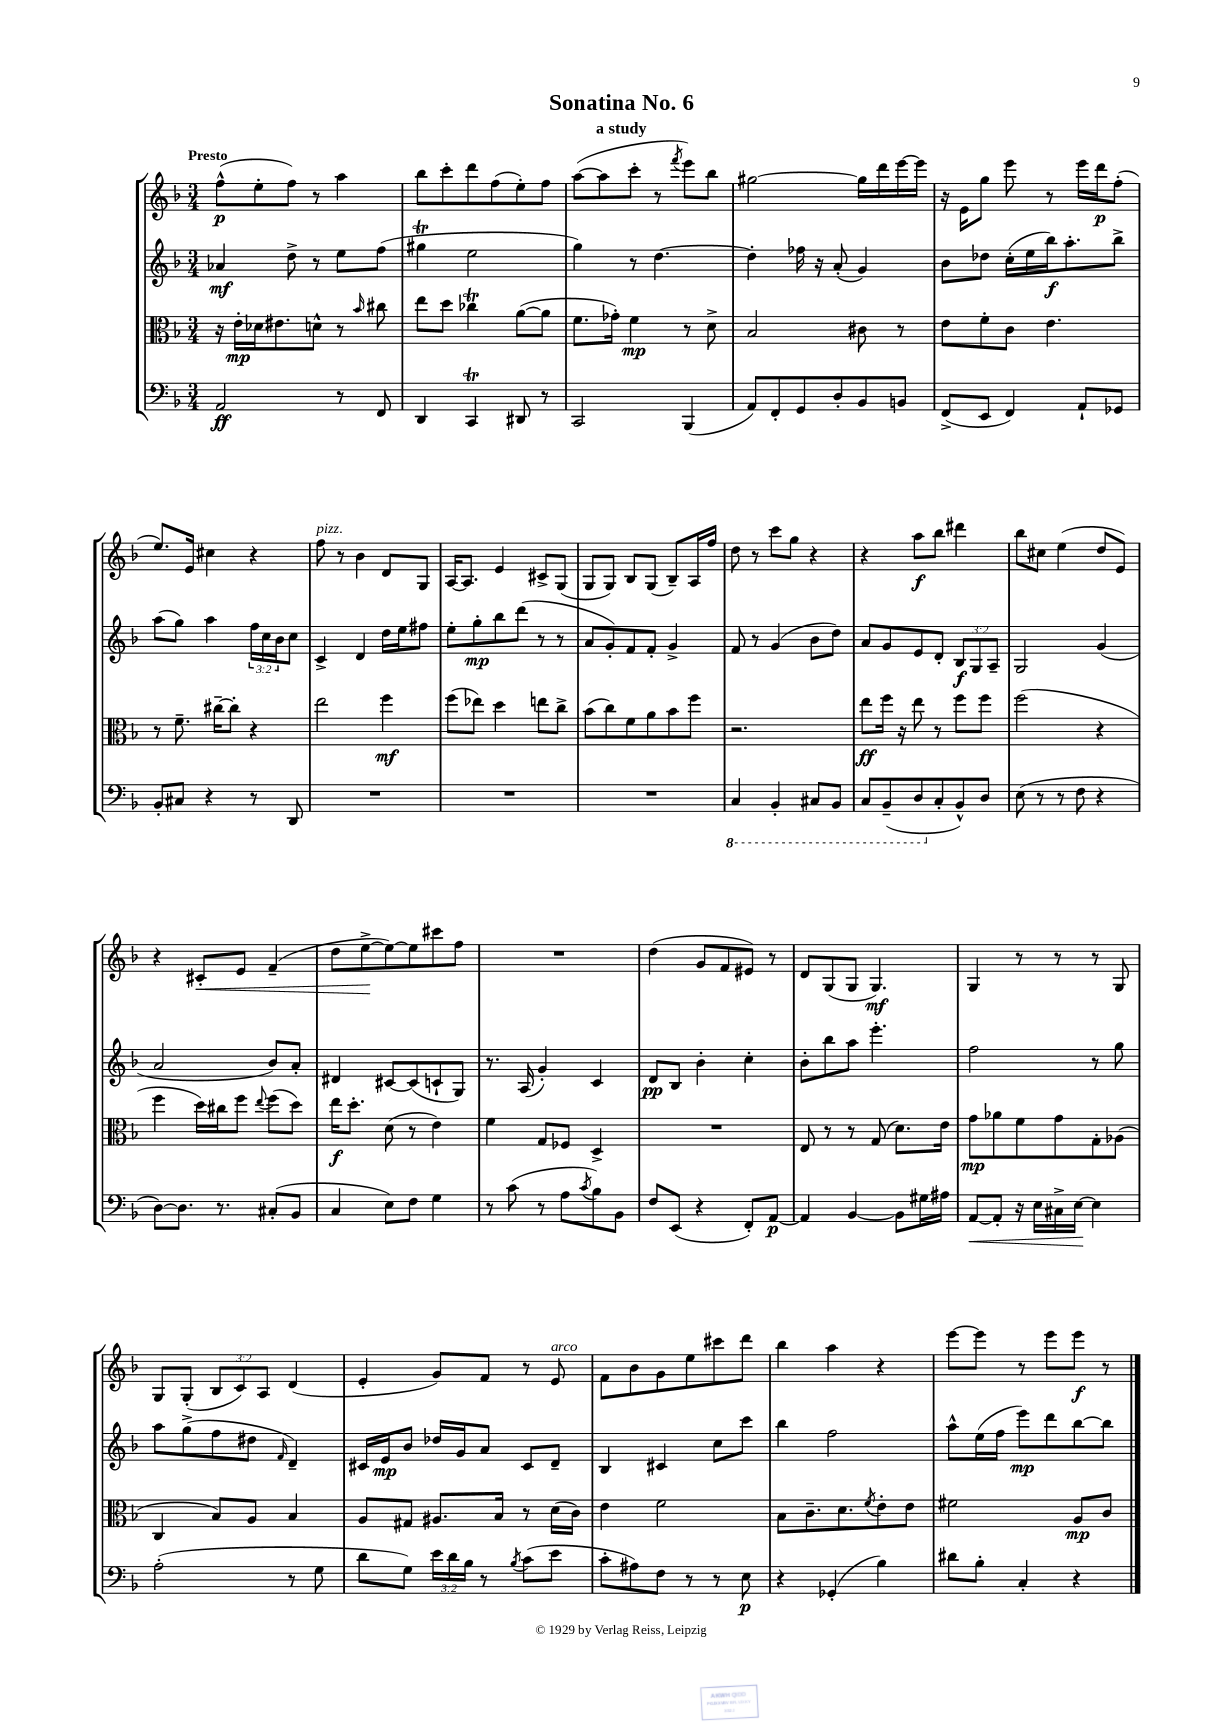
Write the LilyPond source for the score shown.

\header { title = "Sonatina No. 6" subtitle = "a study" }
<<
\new StaffGroup <<
\new Staff = "s0" {
    \clef treble \key f \major \numericTimeSignature \time 3/4 \override Staff.TupletNumber.text = #tuplet-number::calc-fraction-text \tempo "Presto"
    f''8-^\p( e''8-. f''8) r8 a''4 |
    bes''8 c'''8-. d'''8 f''8( e''8-.) f''8 |
    a''8~( a''8 c'''8-. r8 \acciaccatura { f'''8 } e'''8) bes''8 |
    gis''2~ gis''16 d'''16 e'''16~ e'''16 |
    r16 e'16 g''8 e'''8 r8 e'''16 d'''16\p f''8-.( |
    e''8.) e'16 cis''4 r4 |
    f''8^\markup { \italic "pizz." } r8 bes'4 d'8 g8 |
    a16~ a8. e'4 cis'8-> g8( |
    g8 g8) bes8 g8( bes8--) a16 f''16 |
    d''8 r8 c'''8 g''8 r4 |
    r4 a''8\f bes''8 dis'''4 |
    bes''8 cis''8 e''4( d''8 e'8) |
    r4 cis'8-.\< e'8 f'4--( |
    d''8 e''8~->\! e''8~) e''8 cis'''8 f''8 |
    R2. |
    d''4( g'8 f'8 eis'8) r8 |
    d'8 g8( g8 g4.\mf) |
    g4 r8 r8 r8 g8 |
    g8 g8-.( \tuplet 3/2 { bes8 c'8) a8 } d'4( |
    e'4-. g'8) f'8 r8 e'8^\markup { \italic "arco" } |
    f'8 bes'8 g'8 e''8 cis'''8 d'''8 |
    bes''4 a''4 r4 |
    e'''8~ e'''8 r8 e'''8 e'''8\f r8 \bar "|." |
}
\new Staff = "s1" {
    \clef treble \key f \major \numericTimeSignature \time 3/4 \override Staff.TupletNumber.text = #tuplet-number::calc-fraction-text
    aes'4\mf d''8-> r8 e''8 f''8( |
    gis''4\trill e''2 |
    g''4) r8 d''4.~ |
    d''4-. fes''16 r16 a'8-.( g'4) |
    bes'8 des''8 c''16-.( e''16 bes''16\f) a''8.-. bes''8-> |
    a''8( g''8) a''4 \tuplet 3/2 { f''16 c''16 bes'16 } c''8 |
    c'4-> d'4 d''16 e''16 fis''8 |
    e''8-. g''8-.\mp bes''8 d'''8( r8 r8 |
    a'8 g'8-.) f'8 f'8-. g'4-> |
    f'8 r8 g'4( bes'8 d''8) |
    a'8 g'8 e'8 d'8-. \tuplet 3/2 { bes8\f g8 a8-- } |
    g2 g'4( |
    a'2 bes'8) a'8-. |
    dis'4 cis'8~ cis'8( c'8-! g8) |
    r8. a16( g'4-.) c'4 |
    d'8\pp bes8 bes'4-. c''4-. |
    bes'8-. bes''8 a''8 e'''4.-. |
    f''2 r8 g''8 |
    a''8 g''8->( f''8 dis''8 \grace { f'16 } d'4--) |
    cis'16 e'16\mp bes'8 des''16 g'16 a'8 cis'8 d'8-- |
    bes4 cis'4 c''8 c'''8 |
    bes''4 f''2 |
    a''8-^ e''16( f''16 e'''8\mp) d'''8 bes''8~ bes''8 \bar "|." |
}
\new Staff = "s2" {
    \clef alto \key f \major \numericTimeSignature \time 3/4
    r16 e'16-.\mp des'16 eis'8. d'8-^ r8 \grace { bes'16 } cis''8 |
    e''8 d''8 ces''4\trill a'8~( a'8 |
    f'8. ges'16-.) f'4\mp r8 d'8-> |
    bes2 cis'8 r8 |
    e'8 f'8-. c'8 e'4. |
    r8 f'8.-- cis''16~-- cis''8-. r4 |
    e''2 f''4\mf |
    f''8( ees''8) d''4 e''8 c''8-> |
    bes'8( c''8) f'8 a'8 bes'8 f''8 |
    r2. |
    e''8\ff f''16 r16 e''8 r8 f''8 f''8 |
    f''2( r4 |
    f''4 d''16) cis''16 f''8 \appoggiatura { e''8 } f''8( d''8) |
    e''16\f d''8.-. d'8( r8 e'4) |
    f'4 g8 fes8 d4-> |
    R2. |
    e8 r8 r8 g8( d'8.) e'16 |
    g'8\mp aes'8 f'8 g'8 g8-. aes8( |
    c4 bes8) a8 bes4 |
    a8 gis8 ais8. bes16 r8 d'16( c'16) |
    e'4 f'2 |
    bes8 c'8.-- d'8. \acciaccatura { f'8 } e'8-. e'8 |
    fis'2 a8\mp c'8 \bar "|." |
}
\new Staff = "s3" {
    \clef bass \key f \major \numericTimeSignature \time 3/4 \override Staff.TupletNumber.text = #tuplet-number::calc-fraction-text
    a,2\ff r8 f,8 |
    d,4 c,4\trill dis,8 r8 |
    c,2 bes,,4( |
    a,8) f,8-. g,8 d8-. bes,8 b,8 |
    f,8->( e,8 f,4) a,8-! ges,8 |
    bes,8-. cis8 r4 r8 d,8 |
    R2. |
    R2. |
    R2. |
    \ottava #-1 c,4 bes,,4-. cis,8 bes,,8 |
    c,8 bes,,8--( d,8 \ottava #0 c8-. bes,8-^) d8 |
    e8( r8 r8 f8 r4 |
    d8~) d8. r8. cis8-.( bes,8 |
    c4 e8) f8 g4 |
    r8 c'8( r8 a8 \acciaccatura { c'8 } bes8) bes,8 |
    f8 e,8( r4 f,8-.) a,8~\p |
    a,4 bes,4~ bes,8 gis16 ais16 |
    a,8~\< a,8-. r16 e16 cis16-> e16~\! e4 |
    a2-.( r8 g8 |
    d'8 g8) \tuplet 3/2 { e'16 d'16 bes16 } r8 \acciaccatura { bes8 } c'8( e'8 |
    c'8-. ais8) f8 r8 r8 e8\p |
    r4 ges,4-.( bes4) |
    dis'8 bes8-. c4-. r4 \bar "|." |
}
>>
>>
\layout { \context { \Score \remove "Bar_number_engraver" } }
